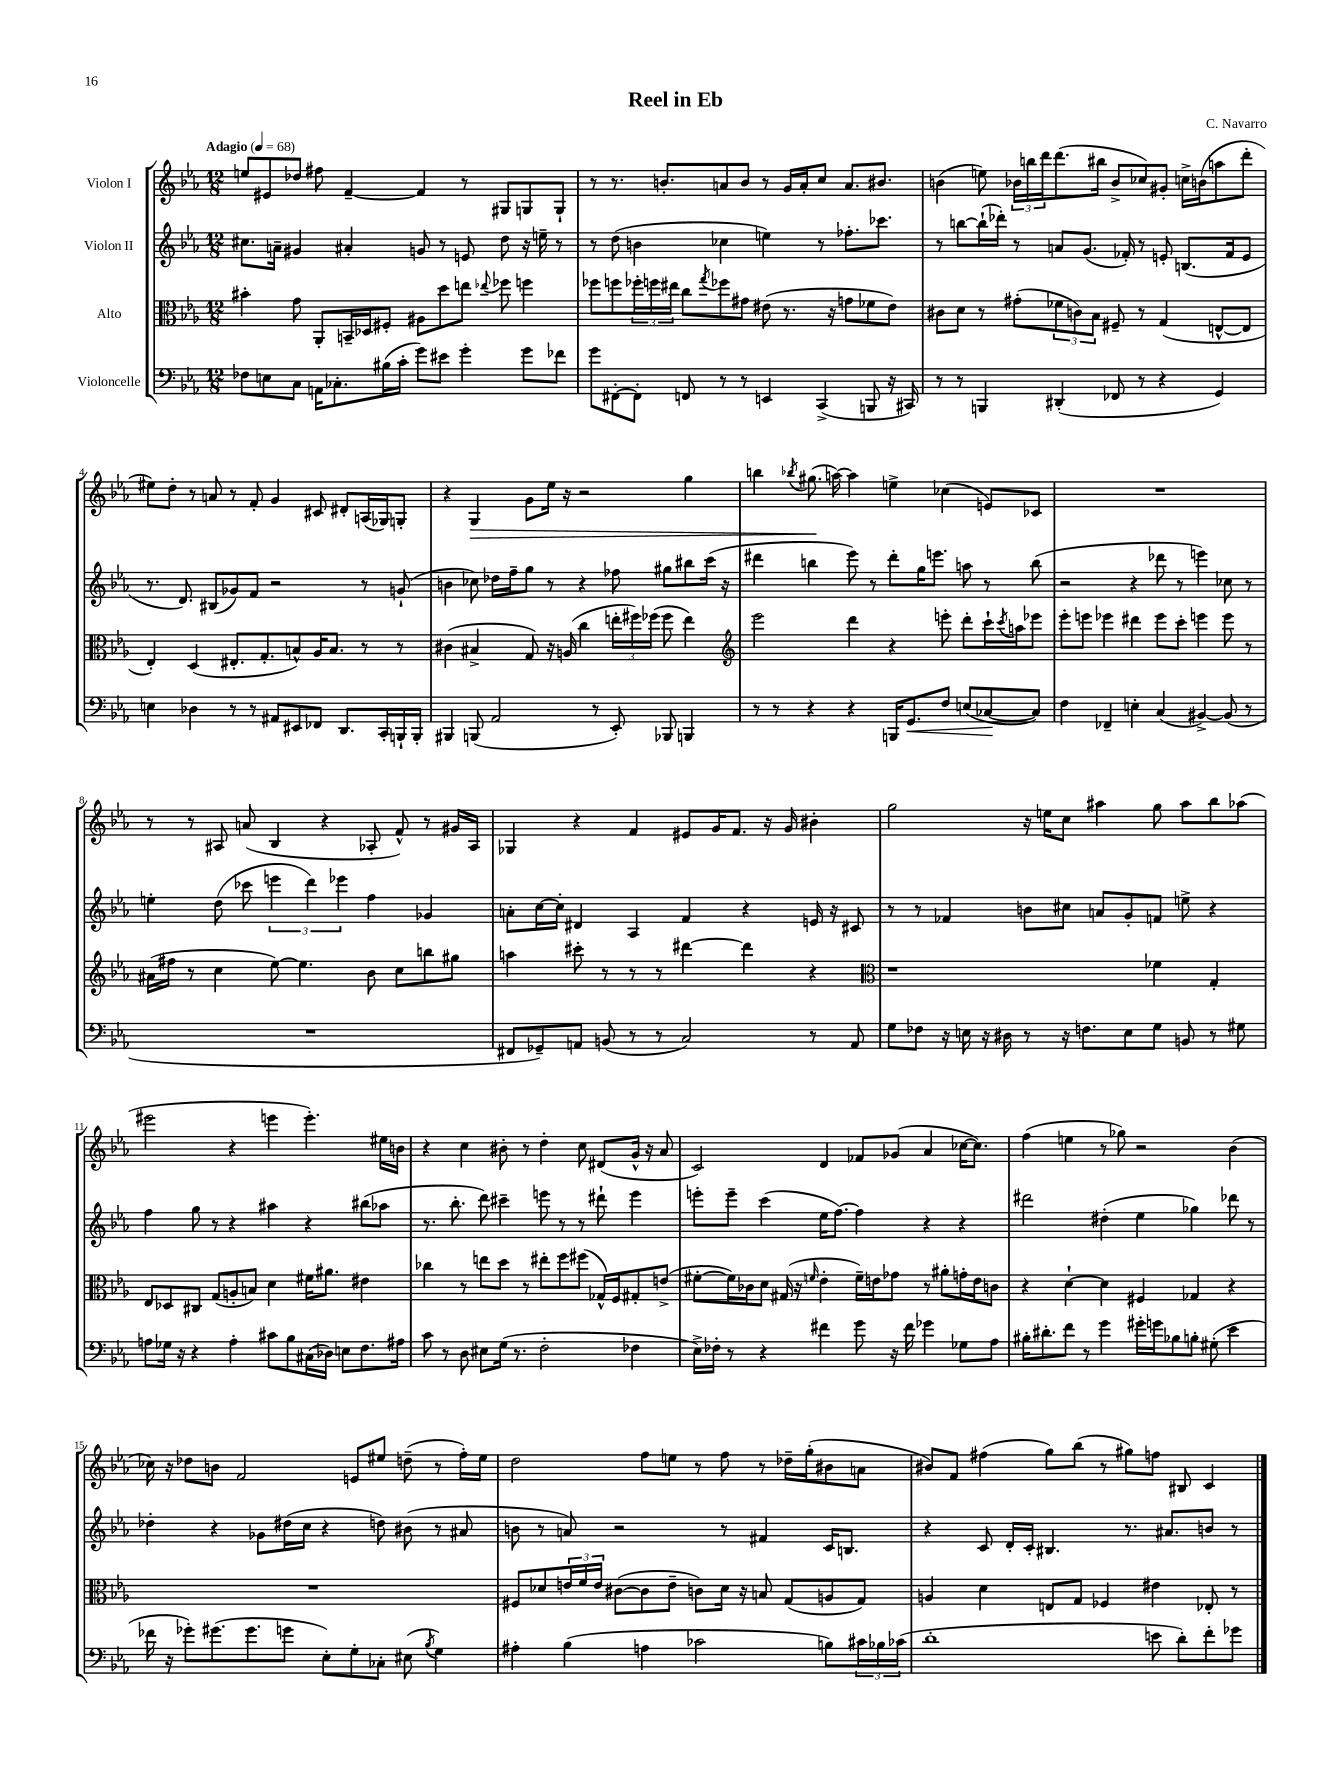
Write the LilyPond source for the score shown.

\header { title = "Reel in Eb" composer = "C. Navarro" }
<<
\new StaffGroup <<
\new Staff = "s0" \with { instrumentName = "Violon I" } {
    \clef treble \key ees \major \numericTimeSignature \time 12/8 \tempo "Adagio" 4 = 68
    e''8 eis'8 des''8 fis''8 f'4~-- f'4 r8 gis8 g8 g8-! |
    r8 r8. b'8.-. a'8 b'8 r8 g'16 a'16-. c''8 a'8. bis'8. |
    b'4( e''8) \tuplet 3/2 { bes'16 b''16 d'''16 } d'''8.( bis''16 bes'8-> ces''8) gis'8-. c''16-> b'16( a''8 d'''8-. |
    eis''8) d''8-. r8 a'8 r8 f'8-. g'4 cis'8 dis'8-. a16( ges16) g8-. |
    r4 g4\> g'8 ees''16 r16 r2 g''4 |
    b''4 \acciaccatura { bes''8 } gis''8.\!( a''16~) a''4 e''4-> ces''4( e'8) ces'8 |
    R1. |
    r8 r8 ais8 a'8( bes4 r4 aes8-. f'8-^) r8 gis'16 aes16 |
    ges4 r4 f'4 eis'8 g'16 f'8. r16 g'16 bis'4-. |
    g''2 r16 e''16 c''8 ais''4 g''8 ais''8 bes''8 aes''8( |
    eis'''2 r4 e'''4 e'''4.-.) eis''16 b'16 |
    r4 c''4 bis'8-. r8 d''4-. c''8 dis'8( g'16-^ r16 aes'8 |
    c'2) d'4 fes'8 ges'8( aes'4 ces''16~ ces''8.) |
    f''4( e''4 r8 ges''8) r2 bes'4( |
    ces''16) r16 des''8 b'8 f'2 e'8 eis''8 d''8--( r8 f''16-.) eis''16 |
    d''2 f''8 e''8 r8 f''8 r8 des''16-- g''16-.( bis'8 a'8 |
    bis'8) f'8 fis''4( g''8) bes''8( r8 gis''8) f''8 bis8 c'4 \bar "|." |
}
\new Staff = "s1" \with { instrumentName = "Violon II" } {
    \clef treble \key ees \major \numericTimeSignature \time 12/8
    cis''8. a'16-- gis'4 ais'4-. g'8 r8 e'8 d''8 r16 e''16-- r8 |
    r8 d''8( b'4 ces''4 e''4) r8 fes''8.-. ces'''8. |
    r8 b''8~ b''16-!( des'''16-.) r8 a'8 g'8.( fes'16-.) r8 e'8-. b8.( fes'16 e'8 |
    r8. d'8.) bis8( ges'8) f'8 r2 r8 g'8-!( |
    b'4 ces''8) des''16 f''16-- g''8 r8 r4 fes''8 gis''8 bis''8 c'''16( r16 |
    dis'''4 b''4 ees'''8) r8 dis'''8-. g''16 e'''8. a''8 r8 b''8( |
    r2 r4 des'''8 r8 e'''4) ces''8 r8 |
    e''4-. d''8( ces'''8 \tuplet 3/2 { e'''4 d'''4) ees'''4 } f''4 ges'4 |
    a'8-. c''16~ c''16-. dis'4 aes4 f'4 r4 e'16 r16 cis'8 |
    r8 r8 fes'4 b'8 cis''8 a'8 g'8-. f'8 e''8-> r4 |
    f''4 g''8 r8 r4 ais''4 r4 bis''8( aes''8 |
    r8. bes''8.-. d'''8) cis'''4-- e'''8 r8 r8 dis'''8-! e'''4 |
    e'''8-. e'''8-- c'''4( ees''16 f''8.~) f''4 r4 r4 |
    dis'''2 dis''4-.( ees''4 ges''4) des'''8 r8 |
    des''4-. r4 ges'8 dis''16( c''16 r4 d''8) bis'8( r8 ais'8 |
    b'8 r8 a'8) r2 r8 fis'4 c'16 b8. |
    r4 c'8 d'16-. c'16-. bis4. r8. ais'8. b'8 r8 \bar "|." |
}
\new Staff = "s2" \with { instrumentName = "Alto" } {
    \clef alto \key ees \major \numericTimeSignature \time 12/8
    bis'4-. g'8 aes,8-. b,16-- des16 fis8-. ais8 d''8 e''8 \appoggiatura { ees''8 } fes''8 f''4 |
    fes''8 f''8 \tuplet 3/2 { fes''16-. f''16 eis''16 } c''8 \acciaccatura { g''8 } fes''8 gis'8 eis'8( r8. r16 g'8 fes'8 eis'8) |
    cis'8 d'8 r8 gis'8-.( \tuplet 3/2 { fes'8 c'8) bes8 } fis8-- r8 g4( e8~-^ e8 |
    ees4-.) d4( eis8.-. g8.-. b8-^) aes16 b8. r8 r8 |
    cis'4( bis4-> g8) r16 a16( c''4 \tuplet 3/2 { e''16-. fis''16) fes''16( } fes''8 e''4) |
    \clef treble ees'''2 d'''4 r4 e'''8-. d'''8-. c'''16-! \acciaccatura { c'''8 } a''16 ees'''8 |
    ees'''8-. e'''8 ees'''4 dis'''4 ees'''8 c'''8-. e'''4 e'''8 r8 |
    ais'16( fis''16 r8 c''4 ees''8~) ees''4. bes'8 c''8 b''8 gis''8 |
    a''4 cis'''8-. r8 r8 r8 dis'''4~ dis'''4 r4 |
    \clef alto r1 fes'4 g4-. |
    ees8 des8 cis8 g8( a8-. b8) d'4 fis'16 ais'8. eis'4 |
    ces''4 r8 e''8 d''8 r8 eis''8-. f''8 fis''8( ges16-^) f16 gis8-. e'8->( |
    fis'8~-. fis'16) ces'16 d'8 gis16( r16 \grace { f'16 } ees'4-. f'16--) e'16 ges'8 r8 ais'8-. g'16-. e'16 c'8 |
    r4 d'4~-! d'4 fis4 ges4 r4 |
    R1. |
    fis8 des'8 \tuplet 3/2 { e'16 f'16 e'16 } cis'8~( cis'8 e'8-- c'8) des'16 r16 b8 g8( a8 g8) |
    a4 d'4 e8 g8 fes4 eis'4 ees8-. r8 \bar "|." |
}
\new Staff = "s3" \with { instrumentName = "Violoncelle" } {
    \clef bass \key ees \major \numericTimeSignature \time 12/8
    fes8 e8 c8 a,16 ces8.-. bis16( c'16-. g'8) eis'8 g'4-. g'8 fes'8 |
    g'8 fis,8~-. fis,8-. f,8 r8 r8 e,4 c,4->( b,,8 r16 cis,16) |
    r8 r8 b,,4 dis,4-.( fes,8 r8 r4 g,4) |
    e4 des4 r8 r8 ais,8 eis,8 fes,8 d,8. c,16-. b,,16-! b,,16-. |
    bis,,4 b,,8( aes,2 r8 ees,8-.) bes,,8 b,,4 |
    r8 r8 r4 r4 b,,16 g,8.\< f8 e8( ces8~\! ces8) |
    f4 fes,4-- e4-. c4( bis,4~->) bis,8( r8 |
    R1. |
    fis,8 ges,8--) a,8 b,8( r8 r8 c2) r8 a,8 |
    g8 fes8 r16 e16 r16 dis16 r8 r16 f8. e8 g8 b,8 r8 gis8 |
    a8 ges16 r16 r4 a4-. cis'8 bes8 cis16( des16) e8 f8. ais16 |
    c'8 r8 d8 eis8 g16( r8. f2-. fes4 |
    ees16->) fes16-. r8 r4 fis'4 g'8 r16 fis'16 ges'4 ges8 aes8 |
    bis16-. dis'8.-. f'8 r8 g'4 gis'16-. g'16 bes8 b8-. gis8-.( ees'4 |
    fes'16 r16 ges'8-.) gis'8.( gis'8. g'8 ees8-.) g8-. ces8-. eis8( \acciaccatura { bes8 } g4) |
    ais4-. bes4( a4 ces'2 b8) \tuplet 3/2 { cis'16 bes16 ces'16( } |
    d'1-. e'8 d'8-.) f'8-. ges'8 \bar "|." |
}
>>
>>
